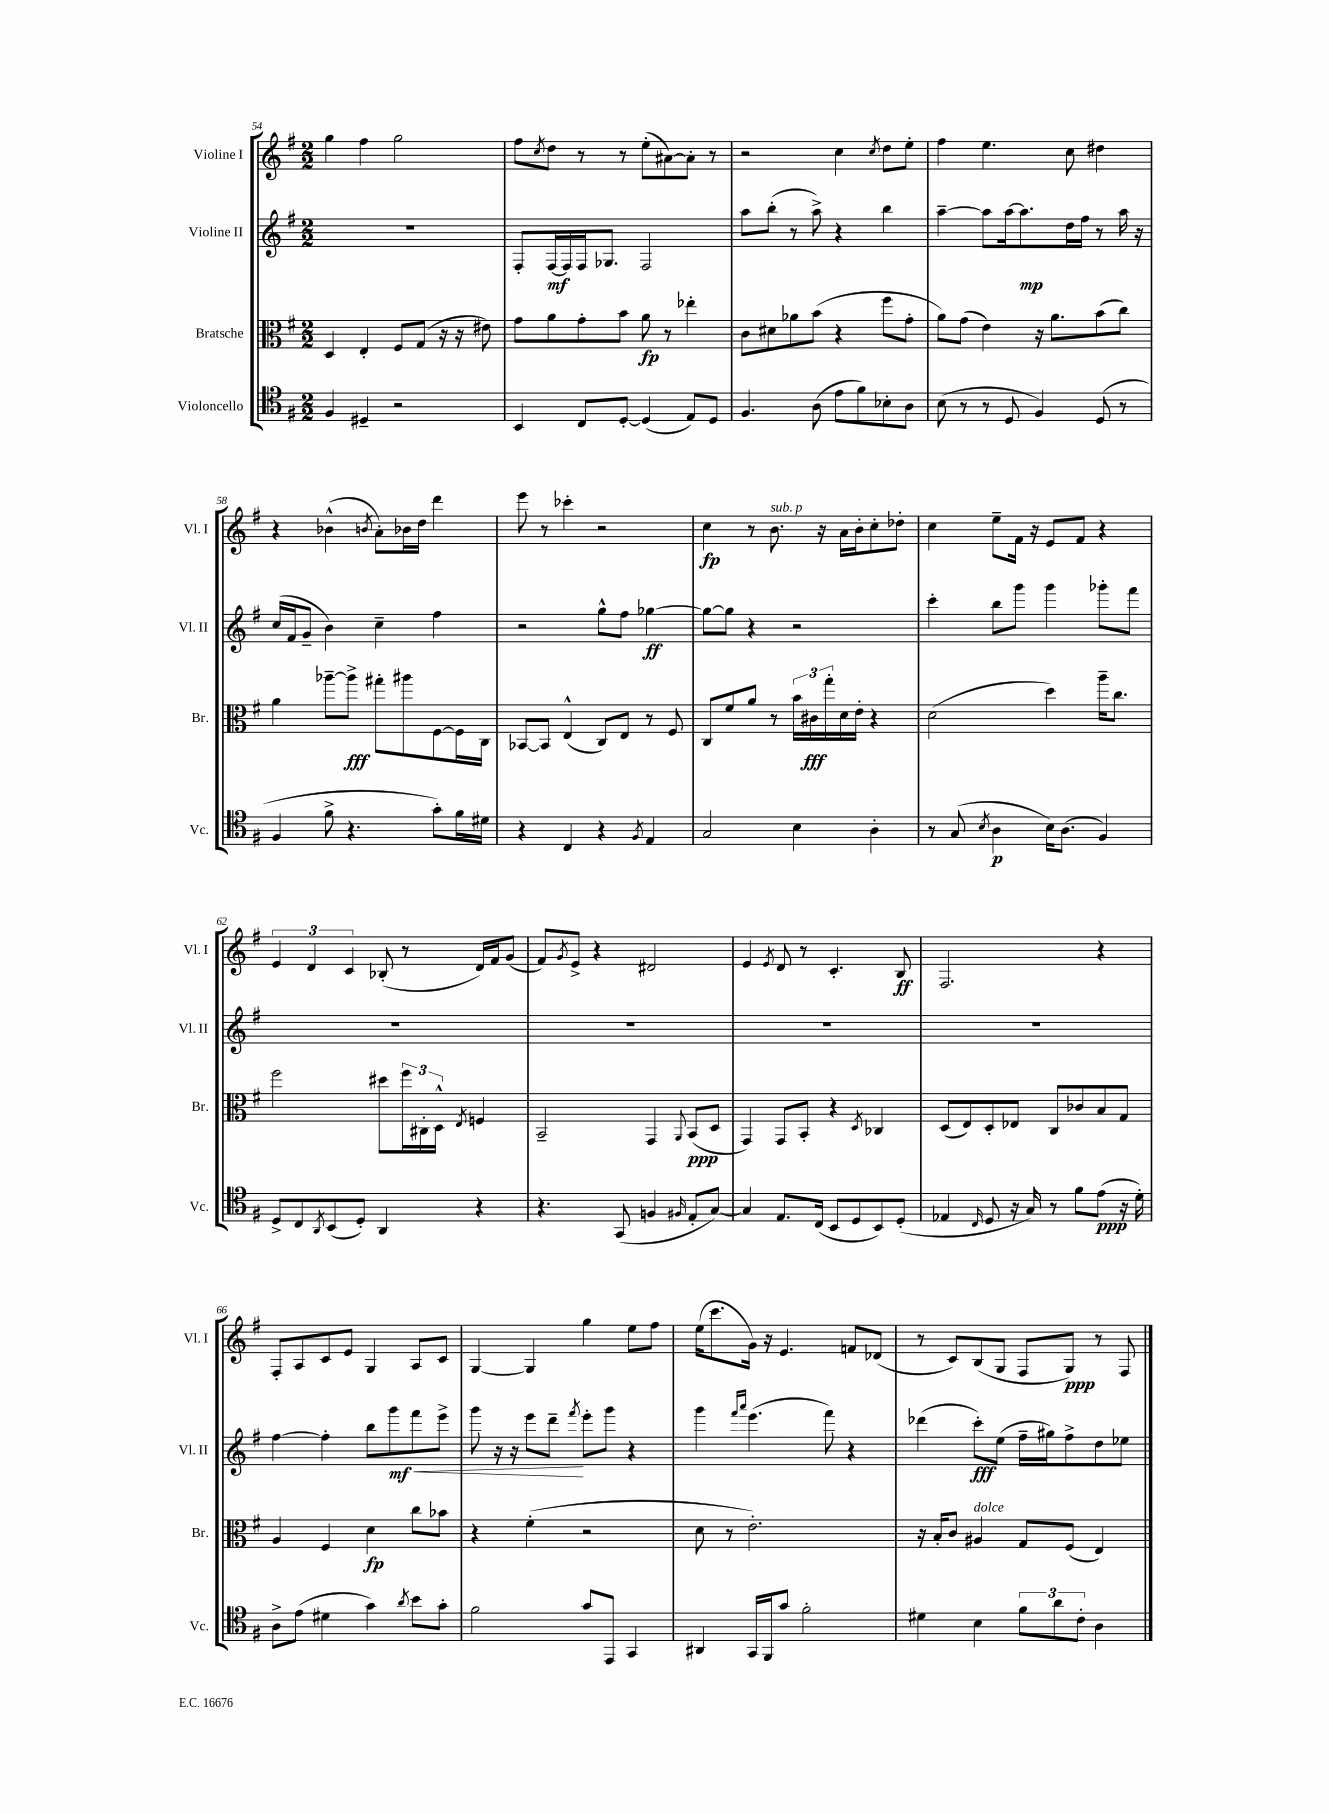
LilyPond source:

<<
\new StaffGroup <<
\new Staff = "s0" \with { instrumentName = "Violine I" shortInstrumentName = "Vl. I" } {
    \clef treble \key g \major \numericTimeSignature \time 2/2
    g''4 fis''4 g''2 |
    fis''8 \acciaccatura { c''8 } d''8 r8 r8 e''8-.( ais'8~) ais'8-. r8 |
    r2 c''4 \acciaccatura { c''8 } d''8 e''8-. |
    fis''4 e''4. c''8 dis''4 |
    r4 bes'4-^( \acciaccatura { b'8 } a'8-.) bes'16 d''16 d'''4 |
    e'''8 r8 ces'''4-. r2 |
    c''4\fp r8 b'8.^\markup { \italic "sub. p" } r16 a'16 b'16-. c''8-. des''8-. |
    c''4 e''8-- fis'16 r16 e'8 fis'8 r4 |
    \tuplet 3/2 { e'4 d'4 c'4 } bes8-.( r8 d'16) fis'16 g'8( |
    fis'8) \acciaccatura { g'8 } e'8-> r4 dis'2 |
    e'4 \acciaccatura { e'8 } d'8 r8 c'4.-. b8\ff |
    fis2. r4 |
    fis8-. a8 c'8 e'8 g4 a8 c'8 |
    g4~ g4 g''4 e''8 fis''8 |
    e''16( c'''8. g'16) r16 e'4. f'8 des'8( |
    r8 c'8) b8( g8 fis8 g8\ppp) r8 fis8 \bar "|." |
}
\new Staff = "s1" \with { instrumentName = "Violine II" shortInstrumentName = "Vl. II" } {
    \clef treble \key g \major \numericTimeSignature \time 2/2
    R1 |
    fis8-. fis16~\mf fis16 fis16 ges8. fis2 |
    a''8 b''8-.( r8 a''8->) r4 b''4 |
    a''4~-- a''8 a''16~ a''8.\mp d''16 fis''16 r8 a''16 r16 |
    c''16( fis'16 g'8-- b'4) c''4-- fis''4 |
    r2 g''8-^ fis''8 ges''4~\ff |
    ges''8~ ges''8 r4 r2 |
    c'''4-. b''8 g'''8 g'''4 ges'''8-. fis'''8 |
    R1 |
    R1 |
    R1 |
    R1 |
    fis''4~ fis''4-. b''8 g'''8\mf\< fis'''8 e'''8-> |
    g'''8 r16 r16 e'''8 d'''8--\! \acciaccatura { fis'''8 } e'''8-. g'''8 r4 |
    g'''4 \grace { fis'''16 a'''16 } e'''4.( fis'''8) r4 |
    des'''4( c'''8-.\fff) e''8( fis''16-- gis''16) fis''8-> d''8 ees''8 \bar "|." |
}
\new Staff = "s2" \with { instrumentName = "Bratsche" shortInstrumentName = "Br." } {
    \clef alto \key g \major \numericTimeSignature \time 2/2
    d4 e4-. fis8 g8( r16 r16 eis'8) |
    g'8 a'8 g'8-. b'8 a'8\fp r8 ees''4-. |
    c'8 dis'8 aes'8 b'8( r4 fis''8 g'8-. |
    a'8) g'8( e'4) r16 a'8. b'8( c''8) |
    a'4 aes''8~-- aes''8->\fff gis''8-. ais''8 fis8~ fis16 c16 |
    bes,8~ bes,8 e4-^( c8) e8 r8 fis8 |
    c8 fis'8 a'8 r8 \tuplet 3/2 { b'16 cis'16\fff g''16-. } d'16 e'16-. r4 |
    d'2( d''4) a''16-- c''8. |
    fis''2 dis''8 \tuplet 3/2 { fis''16 cis16-. d16-^ } \acciaccatura { e8 } f4 |
    b,2-- g,4 \appoggiatura { a,8 } b,8\ppp( d8 |
    g,4) g,8 b,8-. r4 \acciaccatura { d8 } ces4 |
    d8( e8) d8-. ees8 c8 ces'8 b8 g8 |
    a4 fis4 d'4\fp c''8 bes'8 |
    r4 fis'4-.( r2 |
    d'8 r8 e'2.-.) |
    r16 b16-. c'8 ais4^\markup { \italic "dolce" } g8 fis8( e4) \bar "|." |
}
\new Staff = "s3" \with { instrumentName = "Violoncello" shortInstrumentName = "Vc." } {
    \clef tenor \key g \major \numericTimeSignature \time 2/2
    fis4 dis4-- r2 |
    b,4 c8 d8~-. d4( e8) d8 |
    fis4. a8( e'8 fis'8) bes8-. a8 |
    b8( r8 r8 d8 fis4) d8( r8 |
    fis4 fis'8-> r4. g'8-.) fis'16 dis'16 |
    r4 c4 r4 \acciaccatura { fis8 } e4 |
    g2 b4 a4-. |
    r8 g8( \acciaccatura { b8 } a4\p b16) a8.( fis4) |
    d8-> c8 \acciaccatura { a,8 } b,8( d8-.) a,4 r4 |
    r4. g,8( f4 \grace { fis16 } e8-. g8~) |
    g4 e8. c16( b,8 d8 b,8) d8-.( |
    ees4 \grace { c16 } d8 r16 g16) r8 fis'8 e'8\ppp( r16 d'16-.) |
    a8-> e'8( dis'4 g'4) \acciaccatura { a'8 } b'8 g'8-. |
    fis'2 g'8 e,8 g,4 |
    ais,4 g,16 fis,16 g'8 fis'2-. |
    dis'4 b4 \tuplet 3/2 { fis'8 a'8 c'8-. } a4 \bar "|." |
}
>>
>>
\layout { \context { \Score currentBarNumber = #54 } }
